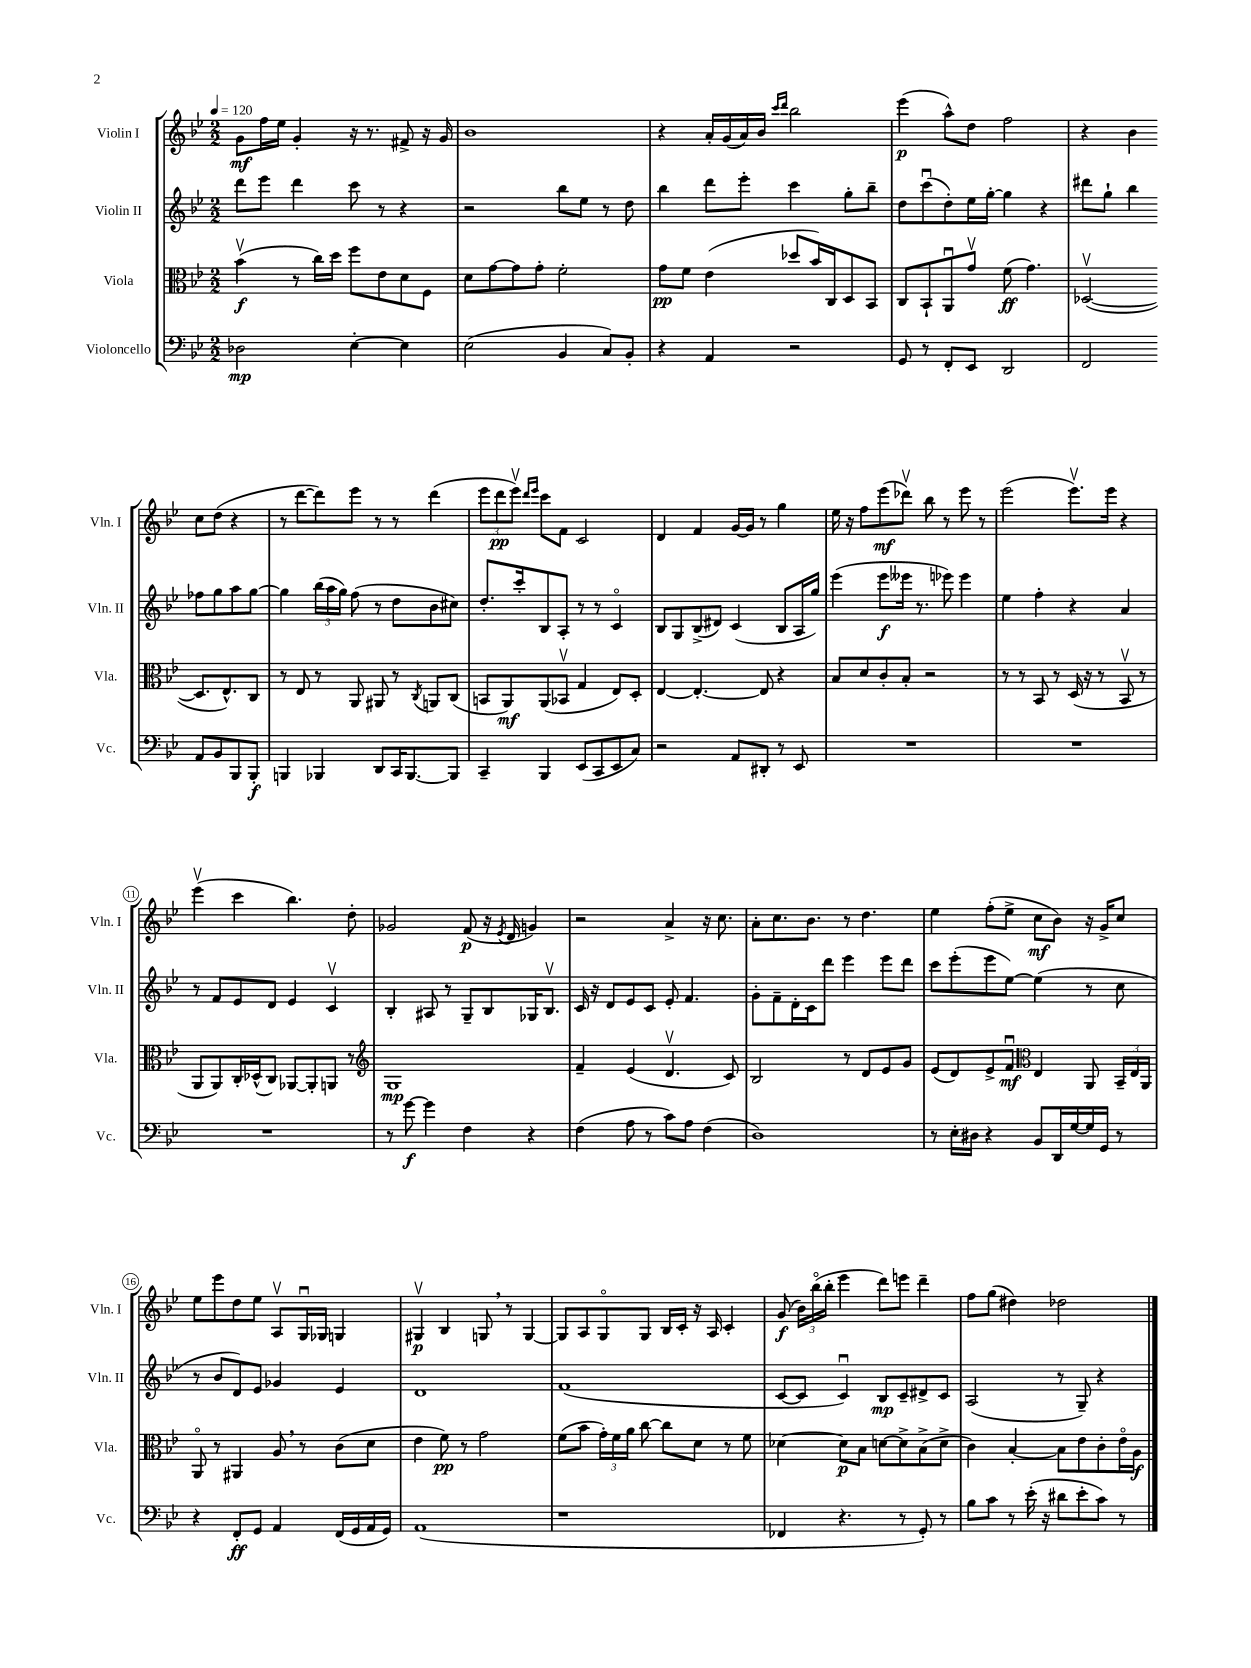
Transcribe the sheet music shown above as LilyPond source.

<<
\new StaffGroup <<
\new Staff = "s0" \with { instrumentName = "Violin I" shortInstrumentName = "Vln. I" } {
    \clef treble \key bes \major \numericTimeSignature \time 2/2 \tempo 4 = 120
    \autoBeamOff g'8[\mf f''16 ees''16] g'4-. r16 r8. fis'8-> r16 g'16 |
    bes'1 |
    r4 a'16[-. g'16( a'16) bes'16] \grace { c'''16[ d'''16] } bes''2 |
    ees'''4\p( a''8[-^) d''8] f''2 |
    r4 bes'4 c''8[ d''8]( r4 |
    r8 d'''8[~ d'''8) ees'''8] r8 r8 d'''4( |
    \tuplet 3/2 { ees'''8[ d'''8\pp ees'''8]\upbow) } \grace { d'''16[ ees'''16] } c'''8[ f'8] c'2 |
    d'4 f'4 g'16[~ g'16] r8 g''4 |
    ees''16 r16 f''8[ ees'''8\mf( des'''8]\upbow) bes''8 r8 ees'''8 r8 |
    ees'''2( ees'''8.[\upbow) ees'''16] r4 |
    ees'''4\upbow( c'''4 bes''4.) d''8-. |
    ges'2 f'8\p( r16 \acciaccatura { ees'8 } d'16 g'4) |
    r2 a'4-> r16 c''8. |
    a'8[-. c''8. bes'8.] r8 d''4. |
    ees''4 f''8[-.( ees''8]-> c''8[\mf bes'8]) r16 g'16[-> c''8] |
    ees''8[ ees'''8 d''8 ees''8] a8[\upbow g16\downbow ges16] g4 |
    gis4\upbow\p bes4 g8 \breathe r8 g4~ |
    g8[ a8 g8\flageolet g8] bes16[ c'16]-. r16 a16 c'4-. |
    g'8\f( \tuplet 3/2 { bes'16[) bes''16\flageolet( bes''16]-. } ees'''4 d'''8[) e'''8] d'''4-- |
    f''8[ g''8]( dis''4) des''2 \bar "|." |
}
\new Staff = "s1" \with { instrumentName = "Violin II" shortInstrumentName = "Vln. II" } {
    \clef treble \key bes \major \numericTimeSignature \time 2/2
    \autoBeamOff d'''8[ ees'''8] d'''4 c'''8 r8 r4 |
    r2 bes''8[ ees''8] r8 d''8 |
    bes''4 d'''8[ ees'''8]-. c'''4 g''8[-. bes''8]-- |
    d''8[ c'''8\downbow( d''8-.) ees''16 g''16]~-. g''4 r4 |
    dis'''8[ g''8]-! bes''4 fes''8[ g''8 a''8 g''8]~ |
    g''4 \tuplet 3/2 { bes''16[( a''16 g''16]) } f''8( r8 d''8[ bes'8 cis''8]) |
    d''8.[-. c'''16-. bes8 a8]-. r8 r8 c'4\flageolet |
    bes8[ g8 bes8->( dis'8]) c'4( bes8[ a16 g''16]) |
    ees'''4( ees'''8[\f eeses'''16] r8. ees'''8) ees'''4 |
    ees''4 f''4-. r4 a'4 |
    r8 f'8[ ees'8 d'8] ees'4 c'4\upbow |
    bes4-. ais8 r8 g8[-- bes8 ges16 bes8.]\upbow |
    c'16 r16 d'8[ ees'8 c'8] ees'8-. f'4. |
    g'8[-. f'8-- d'16-. c'16 d'''8] ees'''4 ees'''8[ d'''8] |
    c'''8[ ees'''8-.( ees'''8 ees''8]~) ees''4( r8 c''8 |
    r8 bes'8[ d'8) ees'8] ges'4 ees'4 |
    d'1 |
    f'1( |
    c'8[~ c'8] c'4\downbow) bes8[\mp c'8-- dis'8-> c'8] |
    a2( r8 g8--) r4 \bar "|." |
}
\new Staff = "s2" \with { instrumentName = "Viola" shortInstrumentName = "Vla." } {
    \clef alto \key bes \major \numericTimeSignature \time 2/2
    \autoBeamOff bes'4\upbow\f( r8 c''16[) d''16] f''8[ ees'8 d'8 f8] |
    d'8[ g'8~ g'8 g'8]-. f'2-. |
    g'8[\pp f'8] ees'4( des''8[ bes'16) c16 d8 bes,8] |
    c8[ bes,8-! a,8\downbow g'8]\upbow f'8\ff( g'4.) |
    des2~\upbow( des8.[ ees8.-^) c8] |
    r8 ees8 r8 a,8 ais,8 r8 \acciaccatura { c8 } a,8[ c8]( |
    b,8[ a,8\mf) a,8( bes,8]\upbow g4 ees8[) d8]-. |
    ees4~ ees4.~-. ees8 r4 |
    bes8[ d'8 c'8-. bes8]-. r2 |
    r8 r8 bes,8 r8 d16( r16 r8 bes,8\upbow r8 |
    a,8[ a,8) c16-. des16-^( c8]) aes,8[~ aes,8-. a,8] r8 |
    \clef treble g1\mp |
    f'4-- ees'4( d'4.\upbow c'8) |
    bes2 r8 d'8[ ees'8 g'8] |
    ees'8[( d'8) ees'8-> f'8]\downbow\mf \clef alto ees4 a,8 \tuplet 3/2 { bes,16[-- ees16 a,16] } |
    a,8\flageolet r8 ais,4 a8 \breathe r8 c'8[( d'8] |
    ees'4 f'8\pp) r8 g'2 |
    f'8[( bes'8] \tuplet 3/2 { g'16[-.) f'16 a'16] } c''8~ c''8[ d'8] r8 f'8 |
    des'4~ des'8[\p bes8] d'8[~ d'8-> bes8->( d'8]-> |
    c'4) bes4~-. bes8[ ees'8 c'8-. ees'16\flageolet a16]\f \bar "|." |
}
\new Staff = "s3" \with { instrumentName = "Violoncello" shortInstrumentName = "Vc." } {
    \clef bass \key bes \major \numericTimeSignature \time 2/2
    \autoBeamOff des2\mp ees4~-. ees4 |
    ees2( bes,4 c8[) bes,8]-. |
    r4 a,4 r2 |
    g,8 r8 f,8[-. ees,8] d,2 |
    f,2 a,8[ bes,8 bes,,8 bes,,8]-.\f |
    b,,4 bes,,4 d,8[ c,16 bes,,8.~ bes,,8] |
    c,4-- bes,,4 ees,8[( c,8 ees,8 c8]) |
    r2 a,8[ dis,8]-. r8 ees,8 |
    R1 |
    R1 |
    R1 |
    r8 g'8~\f g'4 f4 r4 |
    f4( a8 r8 c'8[) a8] f4( |
    d1) |
    r8 ees16[-. dis16] r4 bes,8[ d,16 g16~ g16 g,16] r8 |
    r4 f,8[-.\ff g,8] a,4 f,16[( g,16 a,16 g,16]) |
    a,1( |
    r1 |
    fes,4 r4. r8 g,8-.) r8 |
    bes8[ c'8] r8 ees'16-.( r16 dis'8[ ees'8-. c'8]) r8 \bar "|." |
}
>>
>>
\layout { \context { \Score \override BarNumber.stencil = #(make-stencil-circler 0.1 0.3 ly:text-interface::print) } }
